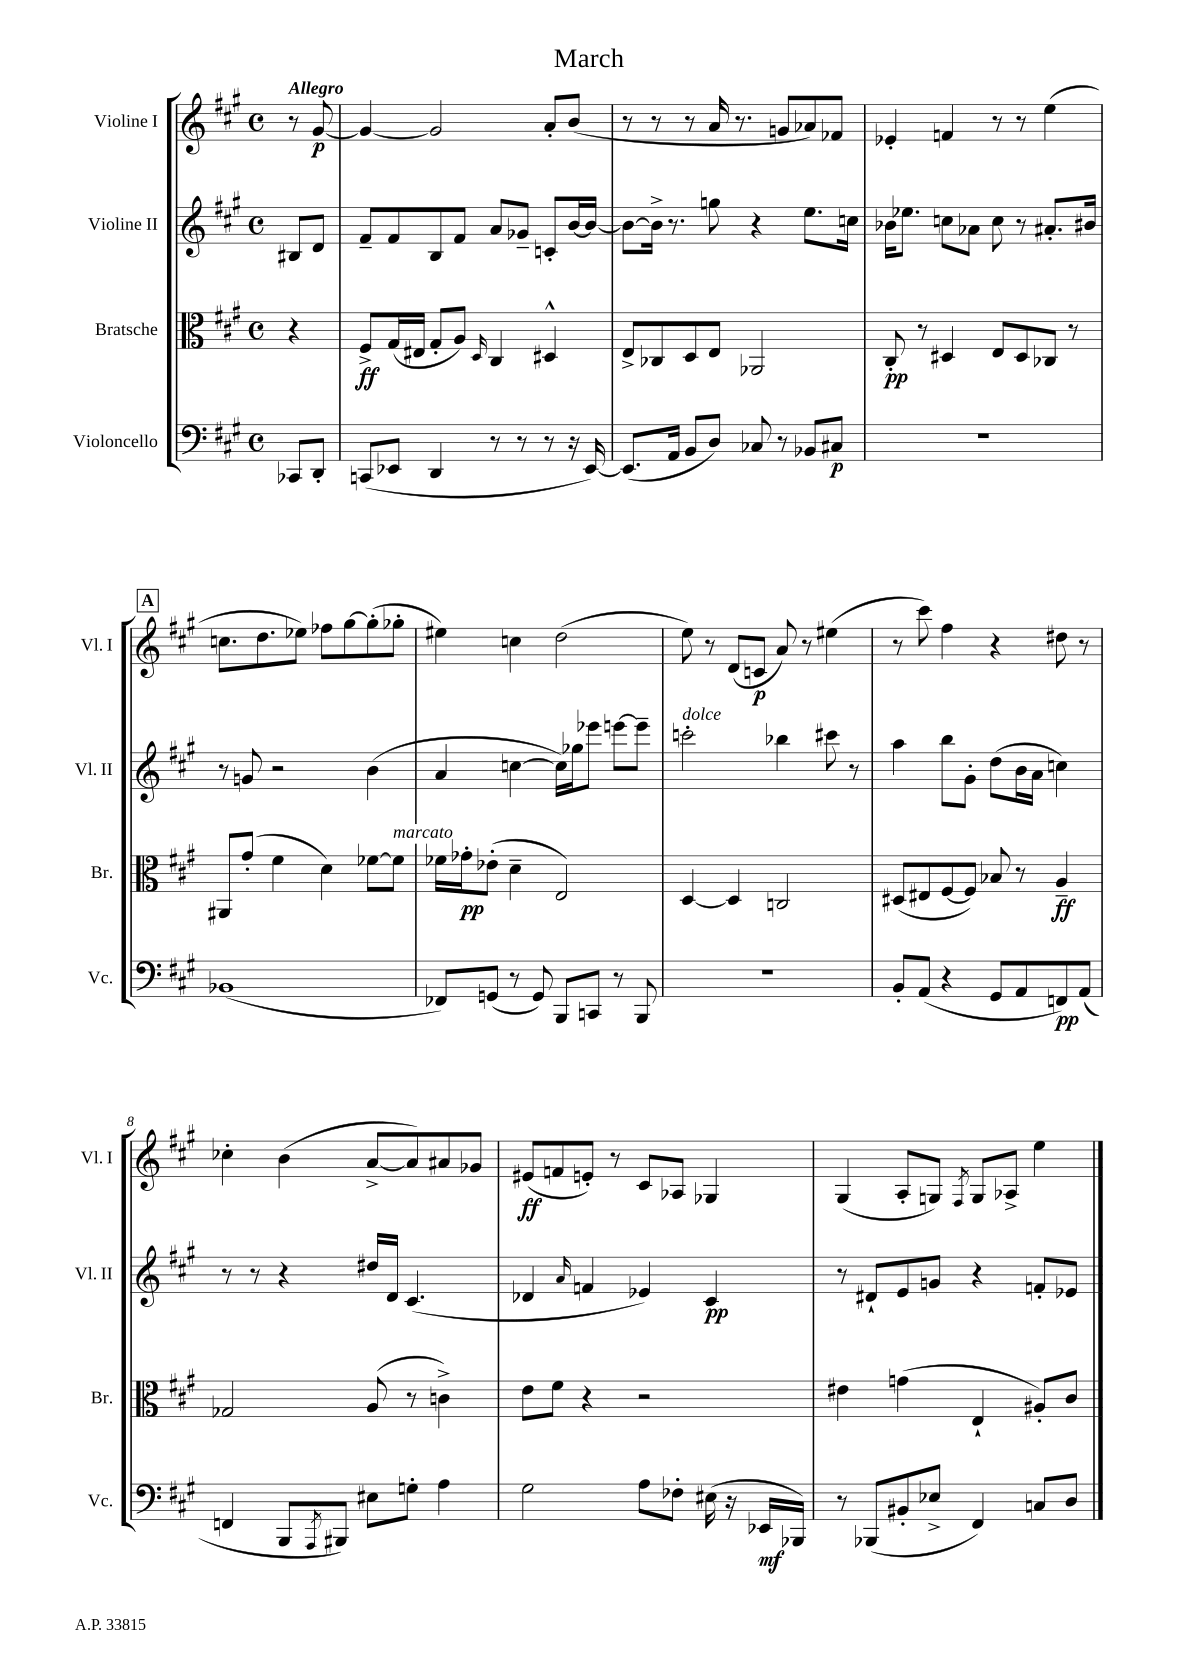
\header { title = "March" }
<<
\new StaffGroup <<
\new Staff = "s0" \with { instrumentName = "Violine I" shortInstrumentName = "Vl. I" } {
    \clef treble \key a \major \defaultTimeSignature \time 4/4 \partial 4 \tempo "Allegro"
    r8 gis'8~\p |
    gis'4~ gis'2 a'8-. b'8( |
    r8 r8 r8 a'16 r8. g'8 aes'8) fes'8 |
    ees'4-. f'4 r8 r8 e''4( |
    \mark \markup { \box "A" } c''8. d''8. ees''8) fes''8 gis''8~ gis''8-.( ges''8-. |
    eis''4) c''4 d''2( |
    e''8) r8 d'8( c'8\p a'8) r8 eis''4( |
    r8 cis'''8) fis''4 r4 dis''8 r8 |
    ces''4-. b'4( a'8~-> a'8) ais'8 ges'8 |
    eis'8\ff( f'8 e'8-.) r8 cis'8 aes8 ges4 |
    gis4( a8-. g8) \acciaccatura { fis8 } g8 aes8-> e''4 \bar "|." |
}
\new Staff = "s1" \with { instrumentName = "Violine II" shortInstrumentName = "Vl. II" } {
    \clef treble \key a \major \defaultTimeSignature \time 4/4 \partial 4
    bis8 d'8 |
    fis'8-- fis'8 b8 fis'8 a'8 ges'8-- c'8-. b'16~ b'16~ |
    b'8~ b'16-> r8. g''8 r4 e''8. c''16 |
    bes'16 ees''8. c''8 aes'8 c''8 r8 ais'8.-. bis'16 |
    \mark \markup { \box "A" } r8 g'8 r2 b'4( |
    a'4 c''4~ c''16) ges''16 ees'''8 e'''8~ e'''8-- |
    c'''2-.^\markup { \italic "dolce" } bes''4 cis'''8 r8 |
    a''4 b''8 gis'8-. d''8( b'16 a'16 c''4) |
    r8 r8 r4 dis''16 d'16 cis'4.( |
    des'4 \grace { a'16 } f'4 ees'4) cis'4\pp |
    r8 dis'8-! e'8 g'8 r4 f'8-. ees'8 \bar "|." |
}
\new Staff = "s2" \with { instrumentName = "Bratsche" shortInstrumentName = "Br." } {
    \clef alto \key a \major \defaultTimeSignature \time 4/4 \partial 4
    r4 |
    fis8->\ff gis16( eis16 gis8-. a8) \grace { d16 } cis4 dis4-^ |
    e8-> ces8 d8 e8 aes,2 |
    cis8-.\pp r8 dis4 e8 dis8 ces8 r8 |
    \mark \markup { \box "A" } ais,8 gis'8-.( fis'4 d'4) fes'8~ fes'8^\markup { \italic "marcato" } |
    fes'16 ges'16-.\pp ees'8-.( d'4-- e2) |
    d4~ d4 c2 |
    dis8( eis8 fis8~ fis8) bes8 r8 a4--\ff |
    ges2 a8( r8 c'4->) |
    e'8 fis'8 r4 r2 |
    eis'4 g'4( e4-! ais8-.) cis'8 \bar "|." |
}
\new Staff = "s3" \with { instrumentName = "Violoncello" shortInstrumentName = "Vc." } {
    \clef bass \key a \major \defaultTimeSignature \time 4/4 \partial 4
    ces,8 d,8-. |
    c,8( ees,8 d,4 r8 r8 r8 r16 ees,16~) |
    ees,8.( a,16 b,8 d8) ces8 r8 bes,8 cis8\p |
    r1 |
    \mark \markup { \box "A" } bes,1( |
    fes,8) g,8( r8 g,8) b,,8 c,8 r8 b,,8 |
    R1 |
    b,8-. a,8( r4 gis,8 a,8 f,8\pp) a,8( |
    f,4 b,,8 \acciaccatura { a,,8 } bis,,8) eis8 g8-. a4 |
    gis2 a8 fes8-. eis16( r16 ees,16\mf bes,,16) |
    r8 bes,,8( bis,8-. ees8-> fis,4) c8 d8 \bar "|." |
}
>>
>>
